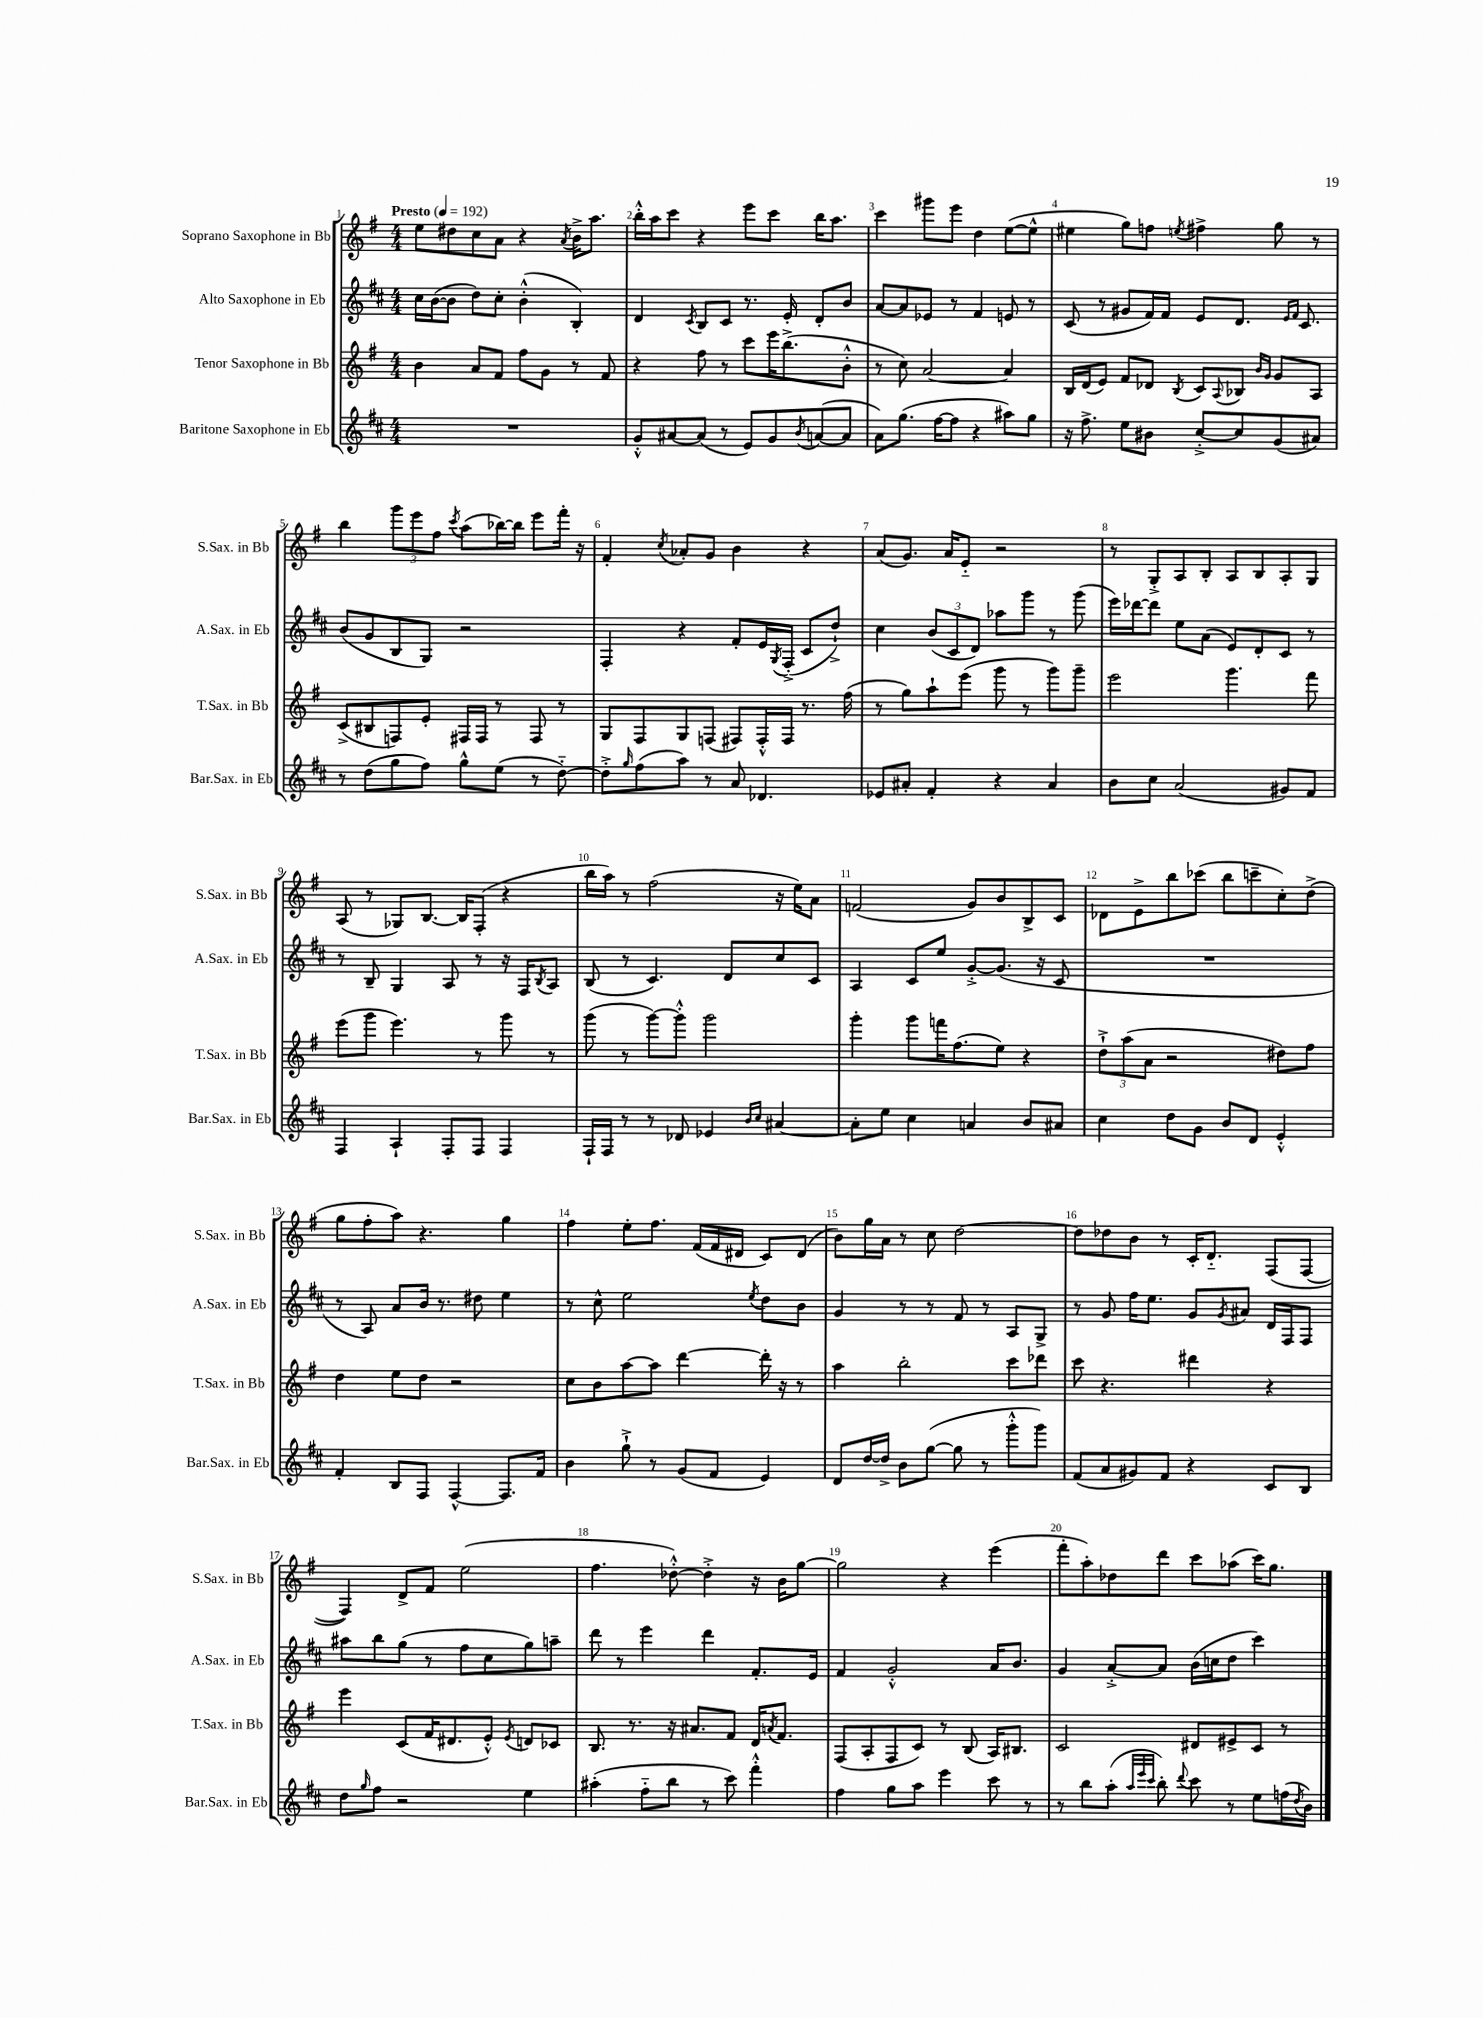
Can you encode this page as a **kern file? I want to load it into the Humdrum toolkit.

**kern	**kern	**kern	**kern
*staff4	*staff3	*staff2	*staff1
*clefG2	*clefG2	*clefG2	*clefG2
*k[f#c#]	*k[f#]	*k[f#c#]	*k[f#]
*M4/4	*M4/4	*M4/4	*M4/4
*MM192	*MM192	*MM192	*MM192
1r	4b	16cc#	8ee
.	.	([16b	.
.	.	8b]	8dd#
.	8a	8dd)	8cc
.	8f#	8cc#'	8a
.	8ff#	(4b'^^	4r
.	8g	.	.
.	.	.	8qa
.	8r	4B')	16b^
.	.	.	8.aa
.	8f#	.	.
=	=	=	=
8g'^^	4r	4d	16bb'^^
.	.	.	16aa
[8a#	.	.	8ccc
.	.	8qc#	.
(8a#]	8ff#	8B	4r
8r	8r	8c#	.
8e)	8ccc	8.r	8eee
8g	16eee	.	8ccc
.	(8.bb^	16e'	.
8qb	.	.	.
([8a	.	8d'	16bb
.	.	.	8.aa
8a]	8b'^^	8b	.
=	=	=	=
8a)	8r	[8a	4ccc
(8.gg	8cc)	8a]	.
.	[2a	8e-	8ggg#
[16ff#	.	.	.
8ff#]	.	8r	8eee
4r	.	4f#	4dd
8aa#)	4a]	8e	([8ee
8gg	.	8r	8ee^^]
=	=	=	=
16r	16B	(8c#	4ee#
8.ff#^	(16d	.	.
.	8e)	8r	.
8ee	8f#	8g#	8gg)
8b#	8d-	16f#)	8ff
.	.	16f#	.
.	8qB	.	8qee
[8cc#'^	8c	8e	4ff#^
.	8qqA	.	.
8cc#]	8B-	8.d	.
.	16qqb	.	.
.	16qqg	.	.
(8g	8g	.	8gg
.	.	16qqe	.
.	.	16qqf#	.
.	.	8.c#	.
8a#)	8A	.	8r
=	=	=	=
8r	(8c^	(8b	4bb
(8dd	8B#	8g	.
8gg	8F)	8B	12ggg
.	.	.	12eee
8ff#)	8e'	8G)	.
.	.	.	12ff#
.	.	.	8qccc
8gg^^	16F#	2r	(8aa
.	16F#	.	.
(8ee	8r	.	[16bb-)
.	.	.	16bb-]
8r	8F#	.	8eee
[8dd'~)	8r	.	16fff#'
.	.	.	16r
=	=	=	=
8dd'^]	8G	4F#'	4f#'
16qqgg	.	.	.
(8ff#	8F#	.	.
.	.	.	8qcc
8aa)	8G	4r	8a-'
8r	(8F	.	8g
8a	8F#)	8f#'	4b
4.d-	16F#'^^	16e	.
.	.	8qG	.
.	16F#	(16F#'^	.
.	8.r	8c#	4r
.	.	8dd`^)	.
.	(16ff#	.	.
=	=	=	=
8e-	8r	4cc#	(8a
8a#'	8gg)	.	8.g)
4f#'	8aa`	(12b	.
.	.	.	16a
.	.	12c#	.
.	(8eee	.	8e'~
.	.	12d)	.
4r	8ggg	8aa-	2r
.	8r	8ggg	.
4a#	8ggg)	8r	.
.	8ggg~	(8ggg	.
=	=	=	=
8b	2eee	16eee)	8r
.	.	[16ddd-	.
8cc#	.	8ddd-]	8G'^
(2a	.	8ee	8A
.	.	(8a	8B'
.	4.ggg	8e)	8A
.	.	8d'	8B
8g#)	.	8c#	8A'
8f#	8fff#	8r	8G
=	=	=	=
4F#	(8eee	8r	(8A
.	8ggg	8B~	8r
4A`	4.eee)	4G	8G-)
.	.	.	[8.B
8F#'	.	8A	.
.	.	.	16B]
8F#	8r	8r	(8F#'
4F#	8ggg	16r	4r
.	.	16F#	.
.	.	8qB	.
.	8r	8A	.
=	=	=	=
16F#`	(8ggg	(8B	16bb
16F#	.	.	16aa)
8r	8r	8r	8r
8r	[8ggg)	4.c#)	(2ff#
8d-	8ggg'^^]	.	.
4e-	2ggg	.	.
.	.	8d	.
16qqb	.	.	.
16qqcc#	.	.	.
[4a#	.	8cc#	16r
.	.	.	16ee)
.	.	8c#	8a
=	=	=	=
8a#']	4ggg'	4A	(2f
8ee	.	.	.
4cc#	8ggg	8c#	.
.	16fff	8ee	.
.	(8.ff#	.	.
4a	.	[8g'^	8g)
.	8ee)	(8.g]	8b
8b	4r	.	8B^
.	.	16r	.
8a#	.	8c#	8c
=	=	=	=
4cc#	12dd`^	1r	8d-
.	(12aa	.	.
.	.	.	8e^
.	12a	.	.
8dd	2r	.	8bb
8g	.	.	(8ccc-
8b	.	.	8bb
8d	.	.	8ccc~
4e'^^	8dd#)	.	8cc')
.	8ff#	.	(8dd^
=	=	=	=
4f#'	4dd	8r	8gg
.	.	8A)	8ff#'
8B	8ee	8a	8aa)
8F#	8dd	16b	4.r
.	.	8.r	.
[4F#^^	2r	.	.
.	.	8dd#	.
8.F#]	.	4ee	4gg
16f#	.	.	.
=	=	=	=
4b	8cc	8r	4ff#
.	8b	8cc#^^	.
8gg`^	[8aa	2ee	8ee'
8r	8aa]	.	8.ff#
(8g	[4ddd	.	.
.	.	.	(16f#
8f#	.	.	16f#
.	.	.	16d#
.	.	8qee	.
4e)	16ddd']	8dd	8c)
.	16r	.	.
.	8r	8b	(8d#
=	=	=	=
8d	4aa	4g	8b)
[16dd	.	.	16gg
16dd^]	.	.	16a
8b	2bb'	8r	8r
([8gg	.	8r	8cc
8gg]	.	8f#	[2dd
8r	.	8r	.
8ggg'^^	8ccc	8A	.
8ggg)	8ddd-	8G^	.
=	=	=	=
(8f#	8ccc	8r	8dd]
8a	4.r	8g	8dd-
8g#)	.	16ff#	8b
.	.	8.ee	.
8f#	.	.	8r
4r	4ddd#	8g	16c'
.	.	.	8.d'~
.	.	8qg	.
.	.	8a#	.
8c#	4r	16d	(8F#
.	.	16F#	.
8B	.	8F#	[8F#
=	=	=	=
8dd	4eee	8aa#	4F#])
16qqgg	.	.	.
8ff#	.	8bb	.
2r	(8c	(8gg	8d^
.	16f#	8r	8f#
.	8.d#	.	.
.	.	8ff#	(2ee
.	8e'^^)	8cc#	.
.	8qe	.	.
4ee	8d	8gg)	.
.	8c-	8aa~	.
=	=	=	=
(4aa#'	8.B	8ddd	4.ff#
.	.	8r	.
.	8.r	.	.
8ff#'~	.	4eee	.
8bb	16r	.	[8dd-'^^)
.	8.a#	.	.
8r	.	4ddd	4dd-'^]
8ccc#)	8f#	.	.
4fff#'^^	16d	8.f#'	16r
.	8qa	.	.
.	8.f#	.	16b
.	.	.	[8gg
.	.	16e	.
=	=	=	=
4ff#	(8F#	4f#	2gg]
.	8A'	.	.
8gg	8F#	2g'^^	.
8aa	8c)	.	.
4eee	8r	.	4r
.	(8B	.	.
8ccc#	16A)	16a	(4eee
.	8.B#	8.b	.
8r	.	.	.
=	=	=	=
8r	2c	4g	8fff#'
8bb	.	.	8aa')
(8aa'	.	[8a'^	8dd-
32qqaa	.	.	.
32qqeee	.	.	.
32qqccc#	.	.	.
8bb')	.	8a]	8ddd
8qqddd	.	.	.
8ccc#	8d#	(16b	8ccc
.	.	16cc	.
8r	8e#^	8dd	(8aa-
8ee	8c	4ccc#)	16ccc)
.	.	.	8.gg
(16ff	8r	.	.
8qdd	.	.	.
16b)	.	.	.
==	==	==	==
*-	*-	*-	*-
